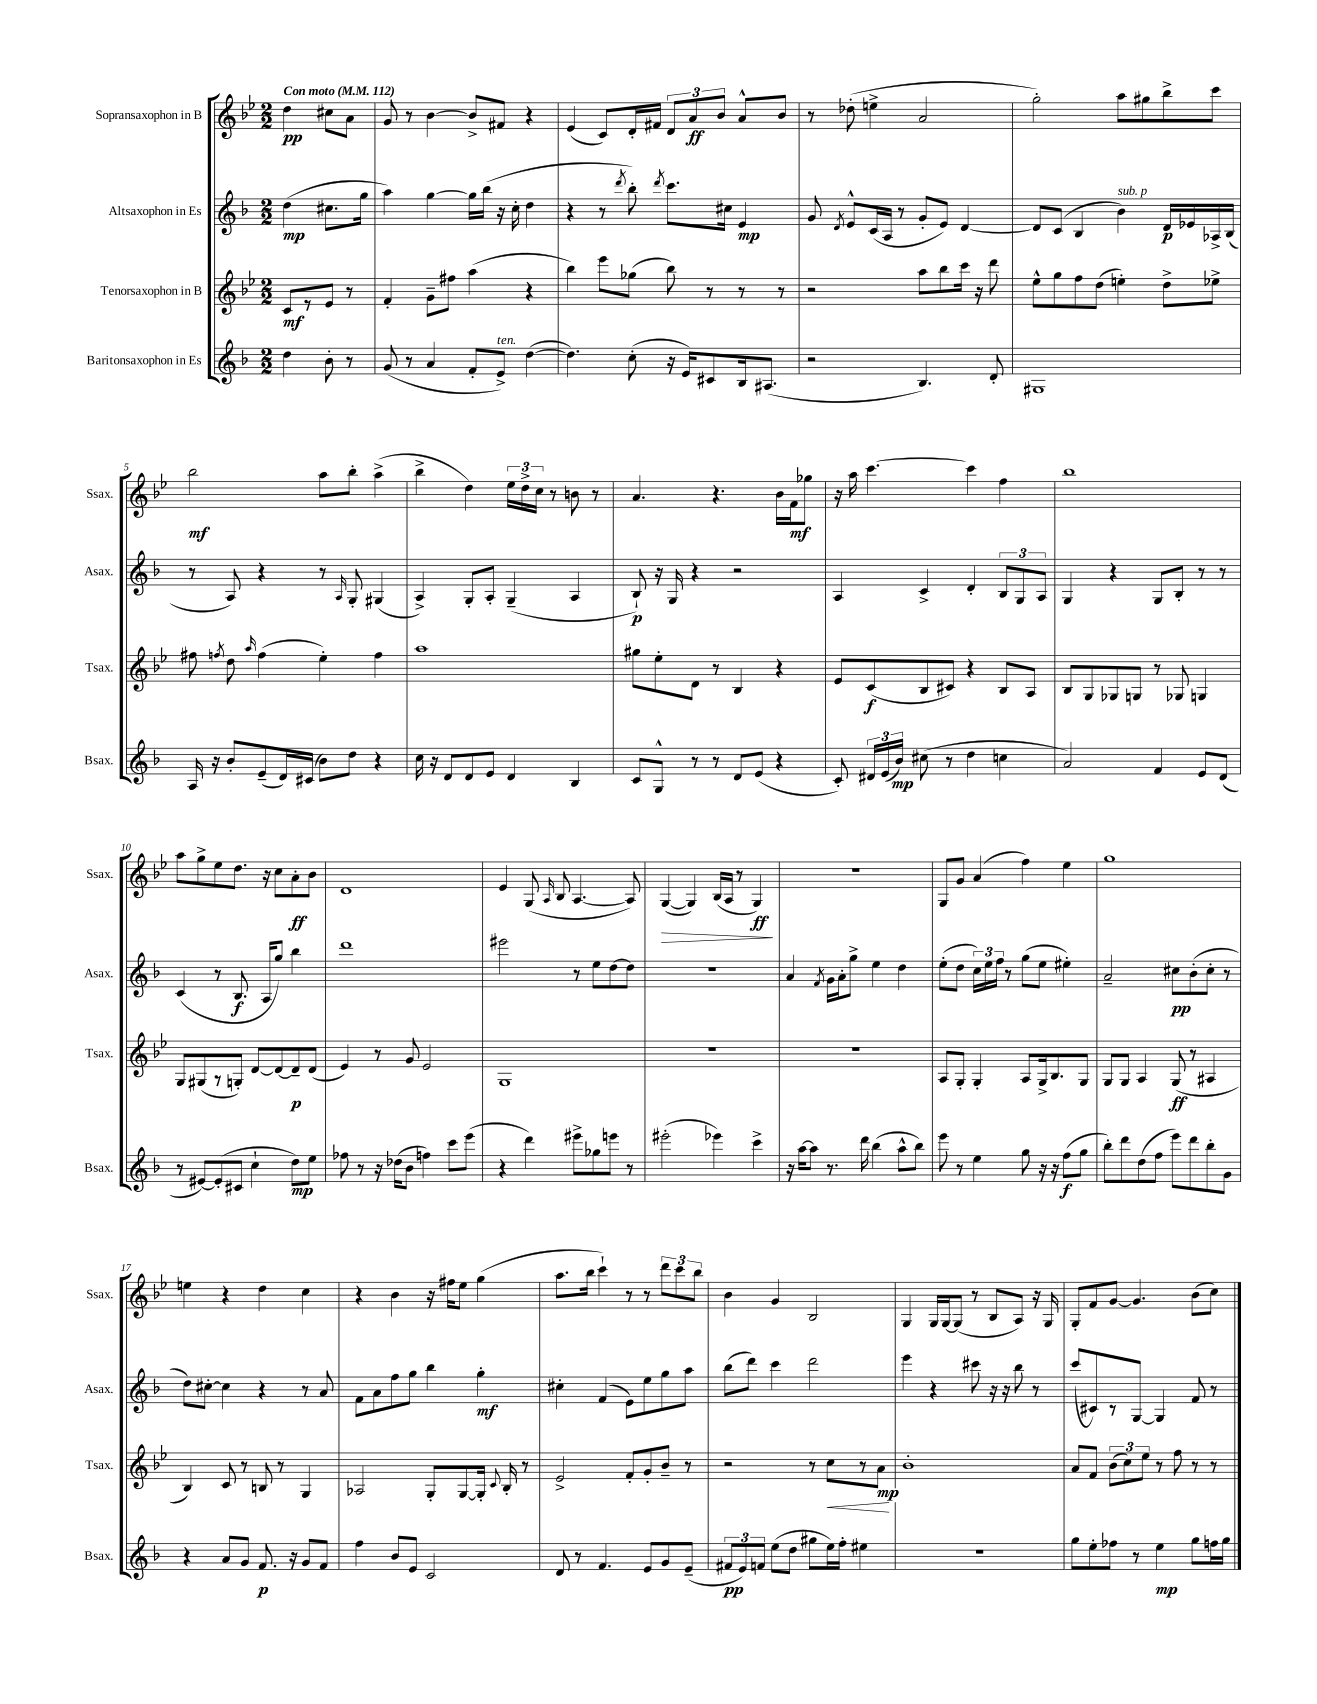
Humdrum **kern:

**kern	**kern	**kern	**kern
*staff4	*staff3	*staff2	*staff1
*clefG2	*clefG2	*clefG2	*clefG2
*k[b-]	*k[b-e-]	*k[b-]	*k[b-e-]
*M2/2	*M2/2	*M2/2	*M2/2
*MM112	*MM112	*MM112	*MM112
4dd	8c	(4dd	4dd
.	8r	.	.
8b-'	8e-	8.cc#	8cc#
8r	8r	.	8a
.	.	16gg	.
=	=	=	=
(8g	4f'	4aa)	8g
8r	.	.	8r
4a	8g~	[4gg	[4b-
.	8ff#	.	.
8f'	(4aa	16gg]	8b-^]
.	.	(16bb-	.
8e^)	.	16r	8f#
.	.	16cc'	.
([4dd	4r	4dd	4r
=	=	=	=
4.dd])	4bb-)	4r	(4e-
.	8eee-	8r	8c)
.	.	8qddd	.
(8cc'	(8gg-	8bb-')	16d'
.	.	.	16f#
.	.	8qddd	.
16r	8bb-)	8.ccc	12d
16e)	.	.	.
.	.	.	12a
8c#	8r	.	.
.	.	.	12b-
.	.	16cc#	.
16B-	8r	4e	8a^^
(8.A#	.	.	.
.	8r	.	8b-
=	=	=	=
2r	2r	8g	8r
.	.	8qd	.
.	.	8e^^	(8dd-'
.	.	(16c	4ee^
.	.	16A	.
.	.	8r	.
4.B-)	8aa	8g'	2a
.	8bb-	8e)	.
.	16ccc	[4d	.
.	16r	.	.
8d'	8ddd	.	.
=	=	=	=
1G#	8ee-^^	8d]	2gg')
.	8gg	(8c	.
.	8ff	4B-	.
.	(8dd	.	.
.	4ee')	4b-)	8aa
.	.	.	8gg#
.	8dd^	16d	8bb-^
.	.	16e-	.
.	8ee-^	16A-^	8ccc
.	.	(16B-	.
=	=	=	=
16A	8ff#	8r	2bb-
16r	.	.	.
.	8qff	.	.
8b-'	8dd	8A)	.
.	16qqaa	.	.
(8e~	(4ff	4r	.
16d)	.	.	.
(16c#	.	.	.
8b-)	4ee-')	8r	8aa
.	.	16qqA	.
8dd	.	8G'	8bb-'
4r	4ff	(4G#	(4aa^
=	=	=	=
16cc	1aa	4A^)	4bb-^
16r	.	.	.
8d	.	.	.
8d	.	8G'	4dd)
8e	.	8A'	.
4d	.	(4G~	24ee-
.	.	.	24dd^
.	.	.	24cc
.	.	.	8r
4B-	.	4A	8b
.	.	.	8r
=	=	=	=
8c	8gg#	8B-`)	4.a
8G^^	8ee-'	16r	.
.	.	16G	.
8r	8d	4r	.
8r	8r	.	4.r
8d	4B-	2r	.
(8e	.	.	.
4r	4r	.	16b-
.	.	.	16f
.	.	.	8gg-
=	=	=	=
8c')	8e-	4A	16r
.	.	.	16aa
24d#	(8c	.	[4.ccc
(24e	.	.	.
24b-)	.	.	.
(8cc#	8B-	4c^	.
8r	8c#)	.	.
4dd	4r	4d'	4ccc]
4cc	8B-	12B-	4ff
.	.	12G	.
.	8A	.	.
.	.	12A	.
=	=	=	=
2a)	8B-	4G	1bb-
.	8G	.	.
.	8G-	4r	.
.	8G	.	.
4f	8r	8G	.
.	8G-	8B-'	.
8e	4G	8r	.
(8d	.	8r	.
=	=	=	=
8r	8G	(4c	8aa
[8e#)	(8G#	.	8gg^
(8e#']	8r	8r	8ee-
8c#	8G')	8.B-	8.dd
4cc`	[8d	.	.
.	.	16A	16r
.	8d_	8gg)	8cc
8dd)	8d~]	4bb-	8a'
8ee	(8d	.	8b-
=	=	=	=
8ff-	4e-)	1ddd	1d
8r	.	.	.
16r	8r	.	.
(16dd-	.	.	.
8b-	8g	.	.
4ff)	2e-	.	.
8ccc	.	.	.
(8eee	.	.	.
=	=	=	=
4r	1G	2eee#	4e-
4ddd)	.	.	(8G
.	.	.	16qqA
.	.	.	8B-
8eee#^	.	8r	[4.A
8gg-	.	8ee	.
8eee	.	[8dd	.
8r	.	8dd]	8A])
=	=	=	=
(2eee#'	1r	1r	([4G
.	.	.	4G])
4eee-)	.	.	(16B-
.	.	.	16A
.	.	.	8r
4ccc^	.	.	4G)
=	=	=	=
16r	1r	4a	1r
[16aa	.	.	.
8aa]	.	.	.
.	.	8qf	.
8.r	.	16g	.
.	.	16a'	.
.	.	8gg^	.
16ddd	.	.	.
(4bb-	.	4ee	.
8aa^^	.	4dd	.
8bb-)	.	.	.
=	=	=	=
8eee	8A	(8ee'	8G
8r	8G'	8dd	8g
4ee	4G'	24cc)	(4a
.	.	24ee	.
.	.	24ff	.
.	.	8r	.
8gg	8A	(8gg	4ff)
16r	16G^	8ee	.
16r	8.B-	.	.
(8ff	.	4ee#')	4ee-
8gg	8G	.	.
=	=	=	=
8bb-')	8G	2a~	1gg
8ddd	8G	.	.
(8dd	4A	.	.
8ff	.	.	.
8eee)	(8G	8cc#	.
8ddd	8r	(8b-'	.
8bb-'	4A#	8cc#'	.
8g	.	8r	.
=	=	=	=
4r	4B-)	8dd)	4ee
.	.	[8cc#'	.
8a	8c	4cc#]	4r
8g	8r	.	.
8.f	8B	4r	4dd
.	8r	.	.
16r	.	.	.
8g	4G	8r	4cc
8f	.	8a	.
=	=	=	=
4ff	2A-	8f	4r
.	.	8a	.
8b-	.	8ff	4b-
8e	.	8gg	.
2c	8G'	4bb-	16r
.	.	.	16ff#
.	[8G	.	8ee-
.	16G']	4gg'	(4gg
.	8qqc	.	.
.	16B-'	.	.
.	8r	.	.
=	=	=	=
8d	2e-^	4cc#'	8.aa
8r	.	.	.
.	.	.	16bb-
4.f	.	(4f	4ccc`)
.	8f'	8e)	8r
8e	8g'	8ee	8r
8g	8b-~	8gg	12ddd
.	.	.	12ccc
(8e~	8r	8aa	.
.	.	.	12bb-
=	=	=	=
12f#	2r	(8bb-	4b-
12e)	.	.	.
.	.	8ddd)	.
12f	.	.	.
(8ee	.	4ccc	4g
8dd	.	.	.
8gg#	8r	2ddd	2B-
16ee)	8cc	.	.
16ff'	.	.	.
4ee#	8r	.	.
.	8a	.	.
=	=	=	=
1r	1b-'	4eee	4G
.	.	4r	16G
.	.	.	[16G
.	.	.	(8G]
.	.	8ccc#	8r
.	.	16r	8B-
.	.	16r	.
.	.	8bb-	8A)
.	.	8r	16r
.	.	.	16G
=	=	=	=
8gg	8a	(8ccc	8G'
8ee'	8f	8c#)	8f
8ff-	(12b-	8r	[8g
.	12cc)	.	.
8r	.	[8G	4.g]
.	12ee-	.	.
4ee	8r	4G]	.
.	8ff	.	.
8gg	8r	8f	(8b-
16ff	8r	8r	8cc)
16gg	.	.	.
==	==	==	==
*-	*-	*-	*-
